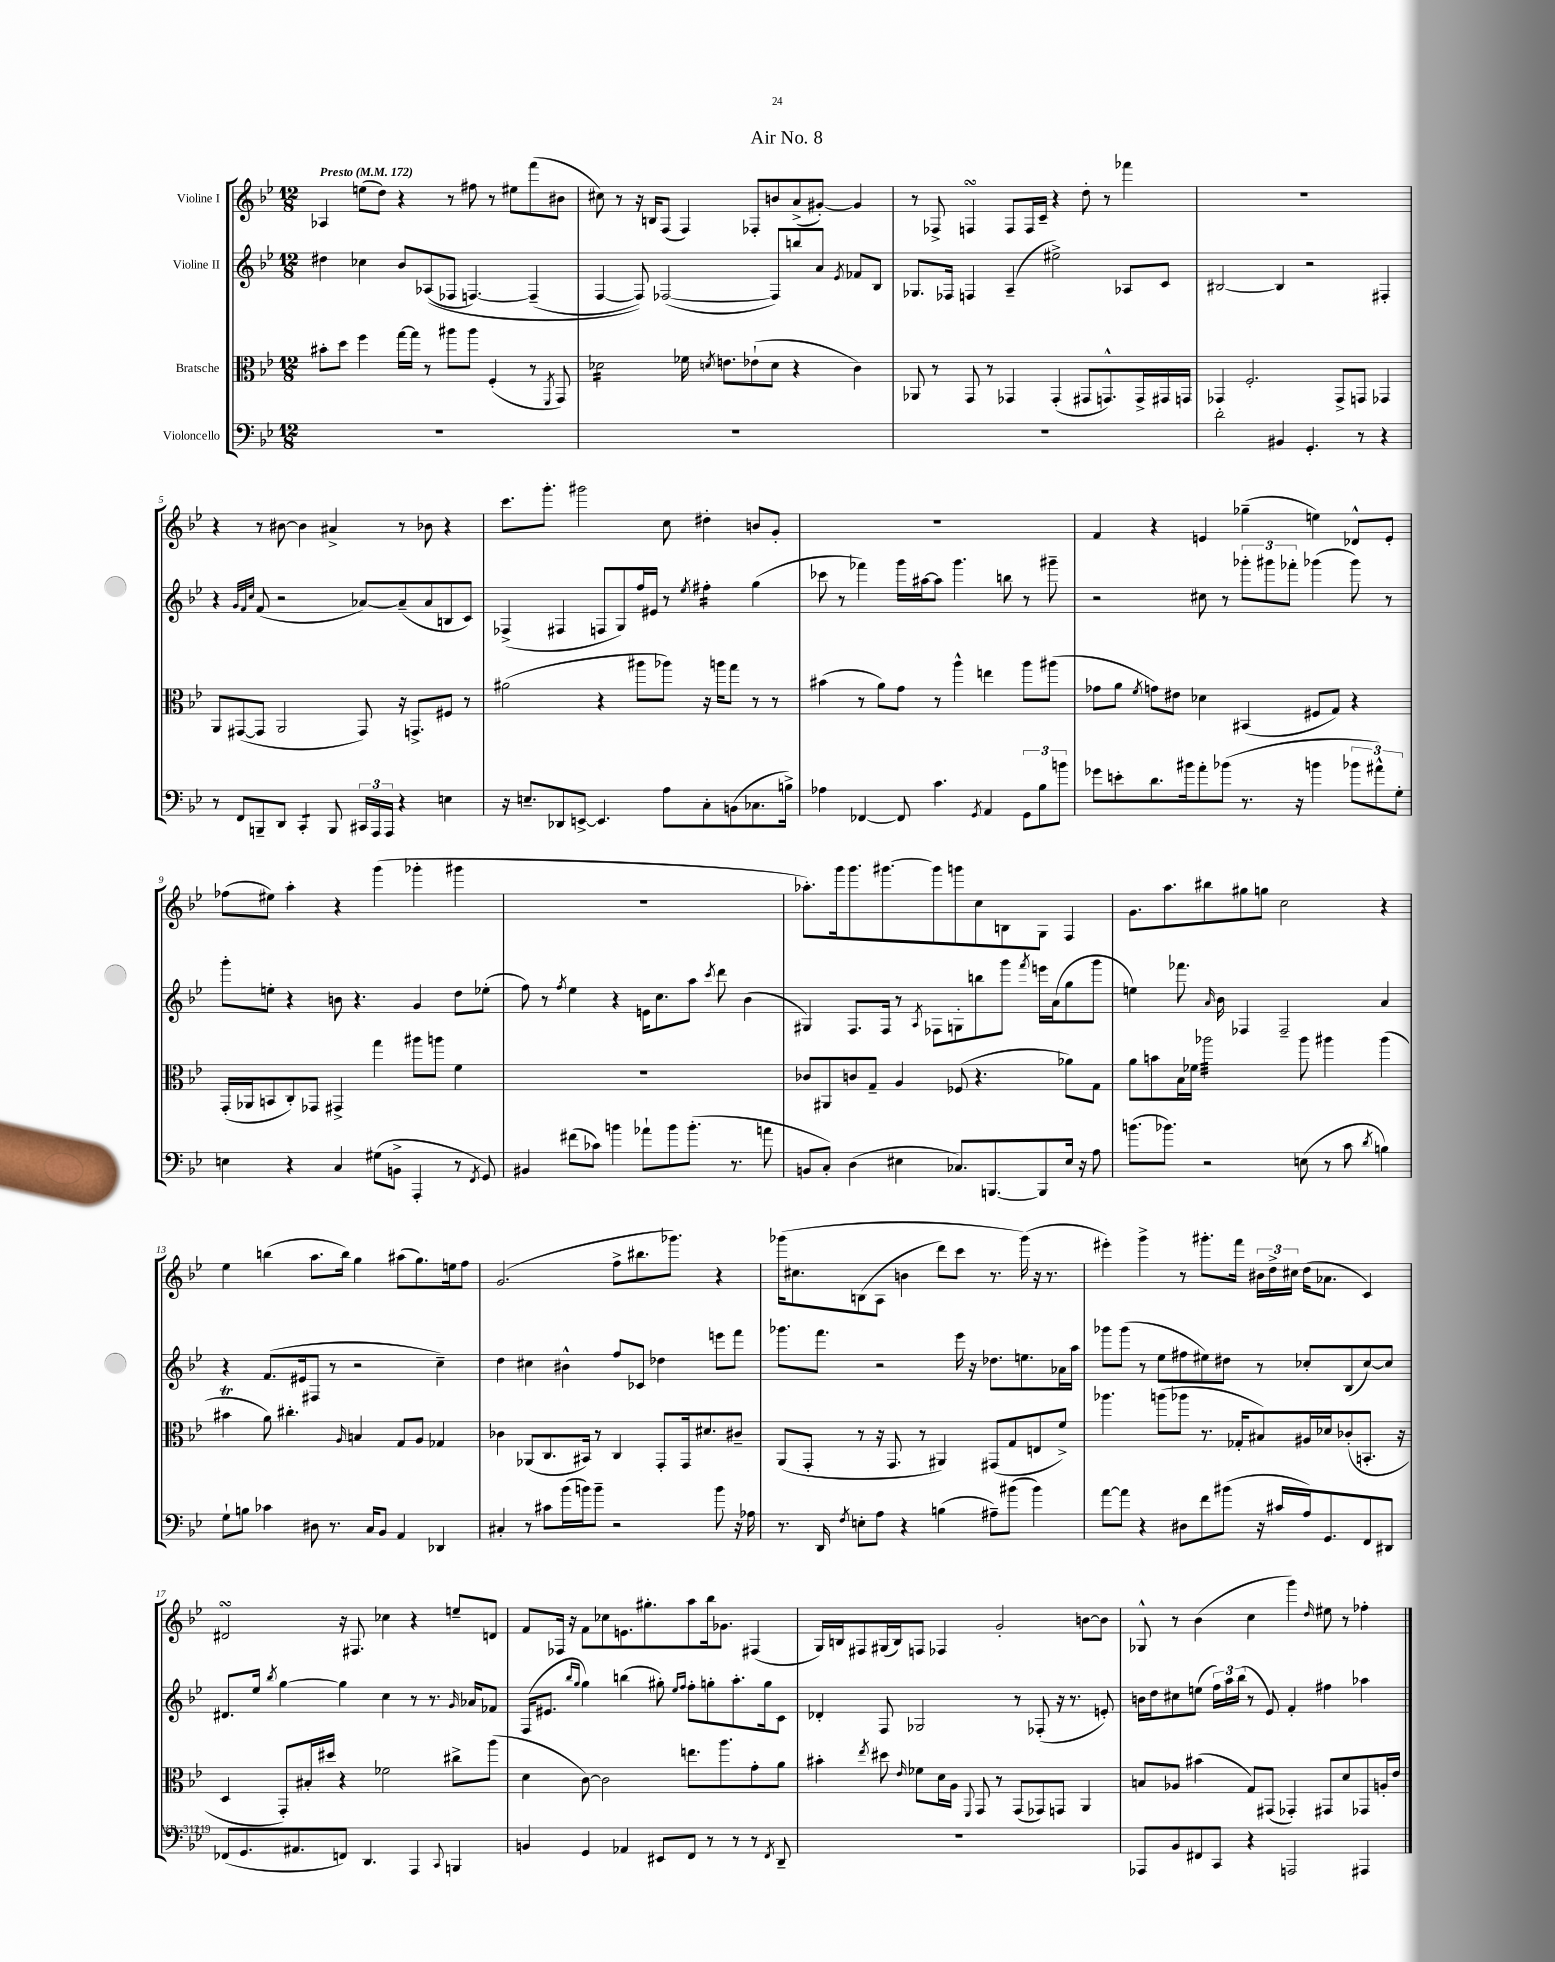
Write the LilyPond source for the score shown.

\header { title = "Air No. 8" }
<<
\new StaffGroup <<
\new Staff = "s0" \with { instrumentName = "Violine I" } {
    \clef treble \key bes \major \numericTimeSignature \time 12/8 \tempo "Presto" 4 = 172
    \autoBeamOff aes4 e''8[( d''8]) r4 r8 fis''8 r8 eis''8[ f'''8( bis'8] |
    cis''8) r8 r16 b16[ f8]( f4) fes8[-. b'8 a'8->( gis'8]~-.) gis'4 |
    r8 fes8-> f4\turn f8[ f16 c'16]-- r4 d''8-. r8 fes'''4 |
    R1. |
    r4 r8 bis'8~ bis'4 ais'4-> r8 bes'8 r4 |
    c'''8.[ g'''8.]-. gis'''2 c''8 dis''4-. b'8[ g'8]-. |
    R1. |
    f'4 r4 e'4 ges''4--( e''4) des'8[-^ e'8]-. |
    fes''8[( eis''8]) a''4-. r4 g'''4( ges'''4-. gis'''4 |
    R1. |
    aes''8.[-.) g'''16 g'''8. gis'''8.~ gis'''8 g'''8 c''8 b8 g8] f4 |
    g'8.[ a''8. bis''8 gis''8 g''8] c''2 r4 |
    ees''4 b''4( a''8.[ b''16]) g''4 ais''8[( g''8.) e''16 f''8] |
    g'2.( f''8[-> bis''8. ges'''8.]) r4 |
    ges'''16[\( cis''8. b8( a8] b'4 d'''8[) c'''8] r8. ges'''16(\) r16 r8. |
    eis'''4-.) g'''4-> r8 gis'''8.[-. f'''16] \tuplet 3/2 { bis'16[ d''16-> cis''16] } d''16[( aes'8.] c'4) |
    dis'2\turn r16 fis8. ces''4 r4 e''8[-- d'8] |
    f'8[ fes16] r16 f'8[ ces''8 e'8. gis''8.-. a''8 bes''16 ges'8.] fis4( |
    g16[) b16 fis8 gis16( b16) f8] fes4 g'2-. b'8[~ b'8] |
    ges8-^ r8 bes'4( c''4 g'''4) \grace { d''16 } eis''8 r8 fes''4-. \bar "|." |
}
\new Staff = "s1" \with { instrumentName = "Violine II" } {
    \clef treble \key bes \major \numericTimeSignature \time 12/8
    \autoBeamOff dis''4 ces''4 bes'8[ aes8(\( fes8] f4.~) f4--( |
    f4~ f8)\) fes2~( fes8[) b''8 a'8] \acciaccatura { ees'8 } fes'8[ bes8] |
    ges8.[ fes16] f4 a4--( eis''2->) aes8[ c'8] |
    bis2~ bis4 r2 fis4-. |
    r4 \grace { g'32[ f'32 c''32] } f'8( r2 aes'8[~) aes'8--( aes'8 b8 c'8]) |
    fes4->( fis4 f8[ g8) f''16 eis'16] r8 \acciaccatura { ees''8 } fis''4:16-. g''4( |
    ces'''8 r8 fes'''4) g'''16[ ais''16~ ais''8] g'''4. b''8 r8 gis'''8-- |
    r2 cis''8 r8 \tuplet 3/2 { ges'''8[-. gis'''8 fes'''8]-. } ges'''4( ges'''8) r8 |
    g'''8[-. e''8]-. r4 b'8 r4. g'4 d''8[ ees''8]-.( |
    f''8) r8 \acciaccatura { f''8 } ees''4 r4 e'16[ c''8. a''8] \acciaccatura { c'''8 } d'''8 bes'4( |
    gis4) f8.[ f16] r8 \acciaccatura { a8 } fes8[ g8-. b''8 g'''8] \acciaccatura { f'''8 } e'''16[ a'16( g''8 g'''8] |
    e''4) fes'''8. \grace { a'16 } bes'16 fes4 fes2-- a'4 |
    r4 f'8.[( eis'16 fis8] r8 r2 c''4--) |
    d''4 cis''4 bis'4-^ f''8[ ces'8] des''4 e'''8[ f'''8] |
    ges'''8.[ f'''8.] r2 ees'''16 r16 des''8.[ e''8. aes'16 a''16] |
    ges'''8[ ges'''8]( r8 ees''8[ fis''8 eis''8) dis''8] r8 ces''8[-. bes8( ces''8~) ces''8] |
    dis'8.[ ees''16] \acciaccatura { bes''8 } g''4~ g''4 c''4 r8 r8. \grace { g'16 } aes'16[ fes'8] |
    f16[( eis'8.] \grace { bes''16[ g''16] } g''4) b''4( gis''8-.) \grace { ees''16[ f''16] } f''8[-. g''8-. a''8.-. g''16 c'8] |
    des'4-. f8 ges2 r8 fes8-.( r16 r8. e'8-.) |
    b'16[ d''16 cis''8 e''8]( \tuplet 3/2 { f''16[) a''16 bes''16]( } r8 ees'8) f'4-. fis''4 aes''4 \bar "|." |
}
\new Staff = "s2" \with { instrumentName = "Bratsche" } {
    \clef alto \key bes \major \numericTimeSignature \time 12/8
    \autoBeamOff bis'8[-. d''8] f''4 g''16[~ g''16] r8 ais''8[ ais''8] f4-.( r8 \acciaccatura { f,8 } g,8) |
    des'2:16 fes'16 \acciaccatura { d'8 } e'8.[ ees'8-!( d'8] r4 c'4) |
    aes,8 r8 g,8 r8 ges,4 ges,4-.( gis,8[ g,8.-^) g,16-> gis,16 g,16] |
    ges,4 f2.-. ges,8[-> g,8] ges,4 |
    a,8[ gis,8~( gis,8] a,2 gis,8) r16 g,8.[-> fis8] r8 |
    ais'2( r4 ais''8[ aes''8]) r16 a''16[ g''8] r8 r8 |
    bis'4( r8 a'8[) g'8] r8 a''4-^ e''4 a''8[ ais''8]( |
    ges'8[ a'8] \acciaccatura { f'8 } g'8[) eis'8] des'4 bis,4( fis8[ g8]) r4 |
    g,16[-.( aes,16 b,8 c8-.) ges,8] gis,4-> g''4 ais''8[ a''8] f'4 |
    R1. |
    ces'8[ ais,8 c'8 g8]-- a4 fes8( r4. aes'8[) g8] |
    a'8[ b'8 bes16 fes'16] aes''2:32 aes''8 ais''4 ais''4( |
    bis'4\trill a'8) cis''4.-. \grace { a16 } b4 g8[ a8] ges4 |
    ces'4 aes,8[( c8. bis,16]) r8 c4 g,8[-. g,16 dis'8. cis'8]-- |
    a,8[( g,8]-. r8 r16 g,8. r8 ais,4) gis,8[( g8 e8 f'8]->) |
    aes''4. a''8[( aes''8] r8. ges16[-. bis8) ais16 des'16 ces'8-.( b,8.]-. r16 |
    d4 g,8[-.) bis16-. dis''16] r4 fes'2 cis''8[-> a''8]( |
    d'4 c'8~) c'2 e''8.[ a''8. g'8-. a'8] |
    bis'4-. \acciaccatura { ees''8 } dis''8 \grace { ees'16 } fes'8[ d'16 a16] \appoggiatura { f,8 } g,8 r8 g,8[( ges,8) g,8] a,4 |
    b8[ aes8] bis'4( g8[) gis,8]( ges,4-.) gis,8[ d'8 ges,8 a16-. ees'16] \bar "|." |
}
\new Staff = "s3" \with { instrumentName = "Violoncello" } {
    \clef bass \key bes \major \numericTimeSignature \time 12/8
    \autoBeamOff R1. |
    R1. |
    R1. |
    d'2-. bis,4 g,4.-. r8 r4 |
    r8 f,8[ b,,8-- d,8] c,4:8-. b,,8 \tuplet 3/2 { cis,16[ a,,16 a,,16] } r4 e4 |
    r16 e8.[-- des,8 e,8]~-> e,4. a8[ c8-. b,8( ces8. b16]->) |
    aes4 fes,4~ fes,8 c'4. \acciaccatura { g,8 } a,4 \tuplet 3/2 { g,8[ bes8 b'8] } |
    ges'8[ e'8-. d'8. bis'16 a'8-. bes'8]( r8. r16 b'4 \tuplet 3/2 { bes'8[ ais'8-^) g8]-. } |
    e4 r4 c4 gis8[( b,8]-> a,,4-. r8 \acciaccatura { f,8 } g,8) |
    bis,4 fis'8[( ces'8]) b'4 aes'8[-! b'8 b'8.]-.( r8. a'8 |
    b,8[ c8]-.) d4( eis4 ces8.[) b,,8.~ b,,8 eis16] r16 a8 |
    b'8.[( bes'8.]) r2 e8( r8 c'8 \acciaccatura { d'8 } b4) |
    g8[-! b8] ces'4 dis8 r8. c16[ bes,8] a,4 des,4 |
    cis4-. r8 cis'8[ bes'16( b'16) b'8]-- r2 b'8 r16 aes16 |
    r8. d,16 \acciaccatura { f8 } e8[-. a8] r4 b4( ais8[--) bis'8]( bis'4) |
    a'8[~ a'8] r4 dis8[ f'8 bis'8]( r16 cis'16[ a16) g,8. f,8 dis,8] |
    fes,8[( g,8. ais,8. f,8]) d,4. a,,4 \appoggiatura { c,8 } b,,4 |
    b,4 g,4 aes,4 eis,8[ f,8] r8 r8 r8 \acciaccatura { f,8 } d,8-- |
    R1. |
    aes,,8[ bes,8 fis,8 c,8] r4 a,,2 ais,,4 \bar "|." |
}
>>
>>
